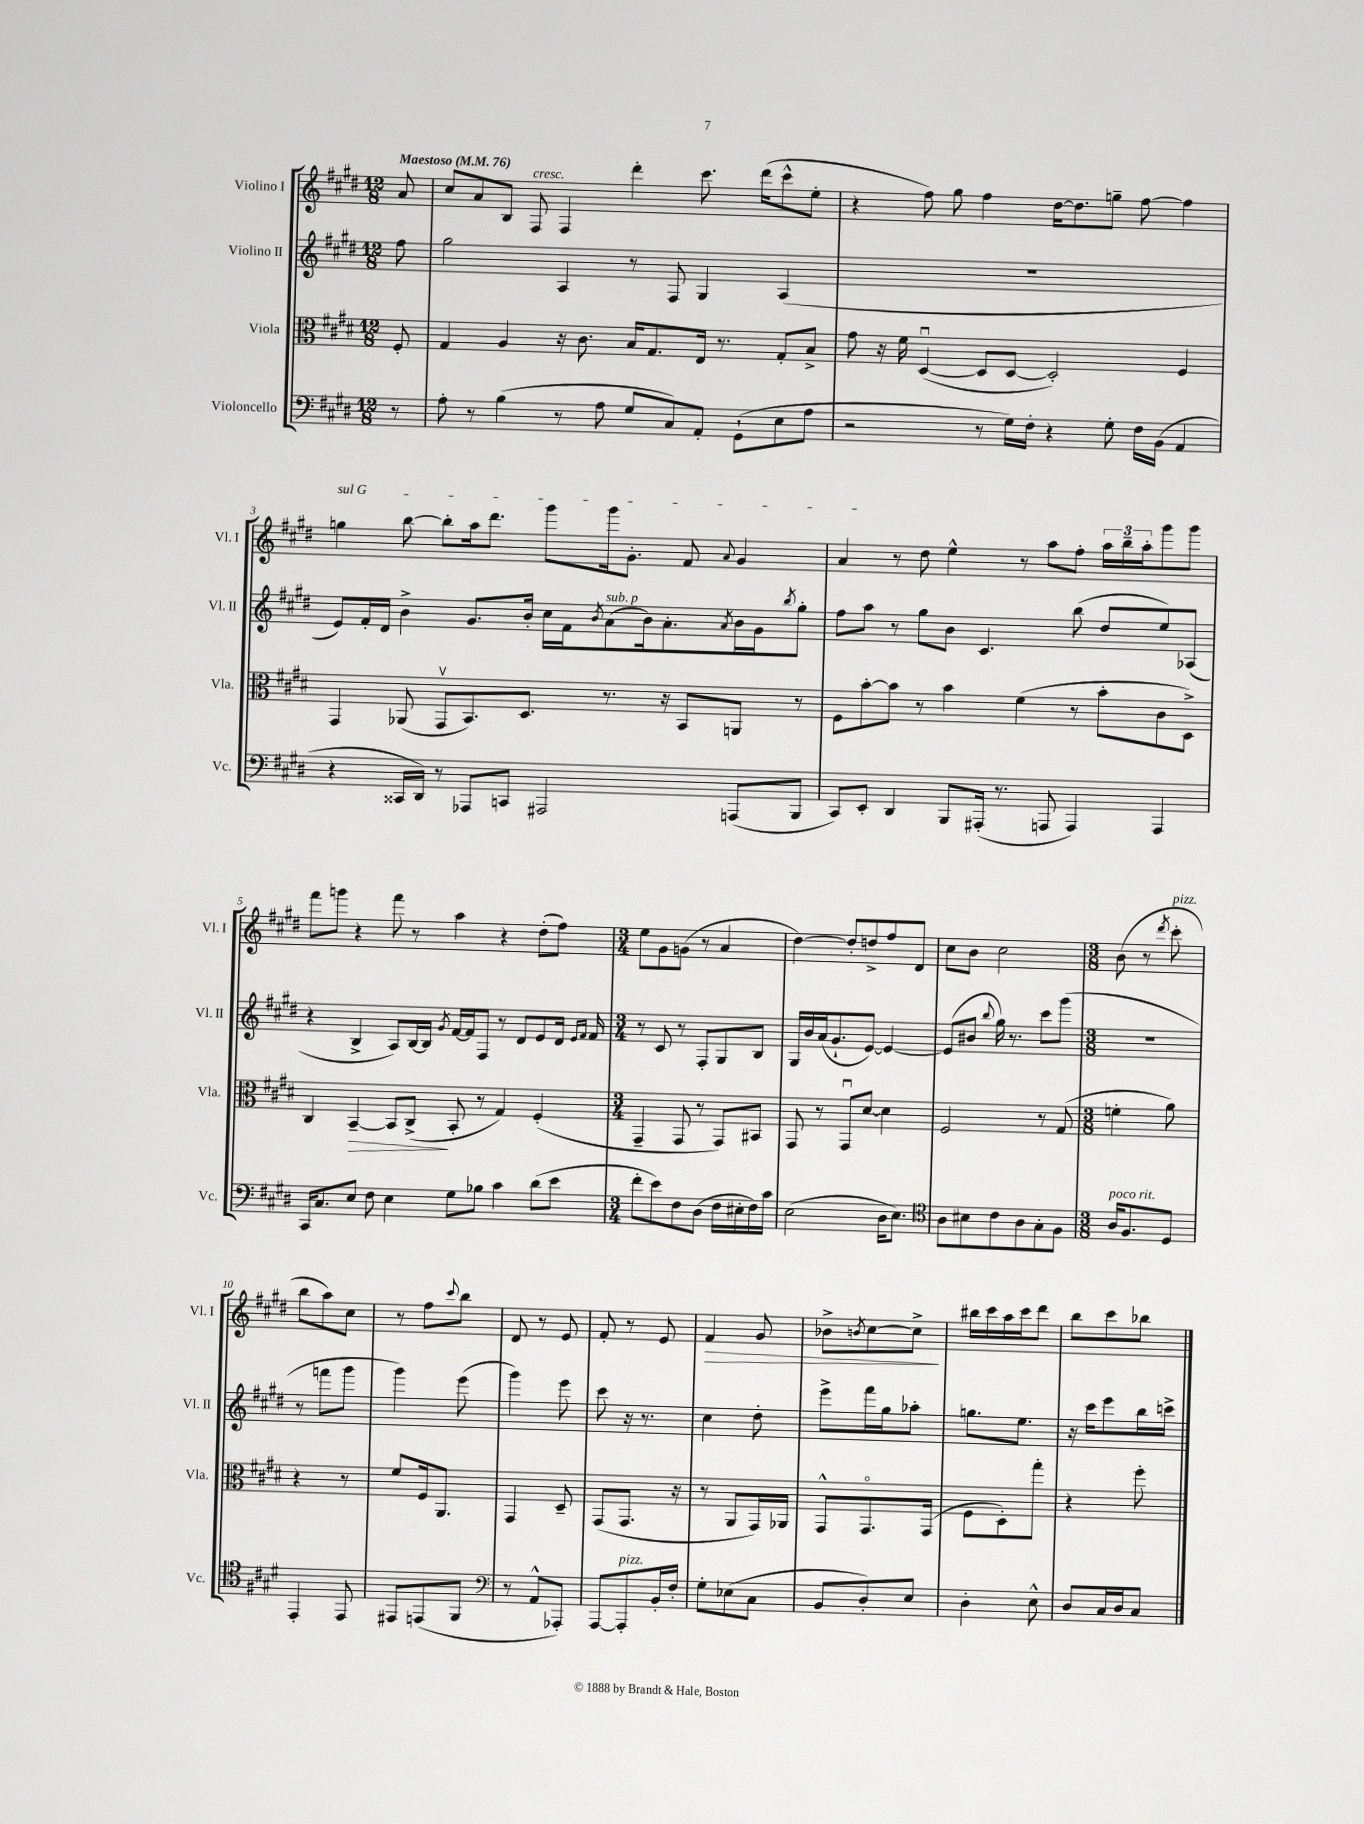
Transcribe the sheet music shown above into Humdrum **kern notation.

**kern	**kern	**kern	**kern
*staff4	*staff3	*staff2	*staff1
*clefF4	*clefC3	*clefG2	*clefG2
*k[f#c#g#d#]	*k[f#c#g#d#]	*k[f#c#g#d#]	*k[f#c#g#d#]
*M12/8	*M12/8	*M12/8	*M12/8
*MM76	*MM76	*MM76	*MM76
8r	8F#'/	8ff#\	8a/
=	=	=	=
8A'\	4G#/	2gg#\	8cc#/L
8r	.	.	8a/
(4B\	4A/	.	8B/J
.	.	.	8F#/
8r	16r	4A/	4F#/
.	8.c#\	.	.
8A\	.	.	.
8G#/L	16B/LK	8r	4ddd#'\
.	8.G#/	.	.
8C#/)	.	8F#/	.
8AA'/J	16E/Jk	4G#/	8.ccc#\
.	8.r	.	.
(8GG#`\L	.	.	.
.	.	.	(16ddd#\LK
8E\	8G#'/L	(4A/	8ccc#^^\
8A\J	8B^/J	.	8ee'\J
=	=	=	=
2r	8g#\	1.r	4r
.	16r	.	.
.	16f#\	.	.
.	([4D#u/	.	8ff#\)
.	.	.	8gg#\
8r	8D#/]L	.	4ff#\
16G#\LL)	[8D#/J	.	.
16F#'\JJ	.	.	.
4r	2D#'/])	.	[16dd#\LK
.	.	.	8.dd#\]
8G#'\	.	.	8gg~\J
16F#\LL	.	.	[8ff#\
(16BB\JJ	.	.	.
4AA/	4F#/	.	4ff#\]
=	=	=	=
4r	4GG#/	8e/L)	4gg\
.	.	16f#'/L	.
.	.	16d#/JJ	.
16CC##/LL	(8AA-/	4b^\	[8bb\
16DD#/JJ)	.	.	.
8r	8GG#v/L	.	8bb'\]L
8AAA-/L	8.BB/)	8.g#/L	16aa\k
.	.	.	8.ddd#\J
8CC/J	.	.	.
.	8.D#/J	16b'/Jk	.
2AAA#/	.	16cc#\LL	8ggg#\L
.	.	16f#\J	.
.	.	8qb/	.
.	8.r	(8a\	16ggg#\k
.	.	.	8.g#'\J
.	.	16b\k)	.
.	16r	8.a'\	.
.	8BB/L	.	8f#/
.	.	8qa/	8qqa/
(8AAA/L	8AA/J	16b\L	4g#/
.	.	16g#\J	.
.	.	8qbb/	.
8BBB/J	8r	8gg#'\J	.
=	=	=	=
8CC#/L)	8F#\L	8ff#\L	4a/
8EE'/J	[8b'\	8aa\J	.
4DD#/	8b\]J	8r	8r
.	8r	8gg#\L	8dd#\
8BBB/L	4b\	8b\J	4ee^^\
(16AAA#'/Jk	.	4.c#/	.
8.r	.	.	.
.	(4f#\	.	8r
8AAA/	.	.	8aa\L
4AAA/)	8r	(8bb\	8ff#'\J
.	8b'\L	8dd#/L	24aa\LL
.	.	.	24bb~\
.	.	.	24aa'\J
4AAA/	8c#\	8ee/)	8ggg#\
.	8D#^\J)	(8A-/J	8ggg#\J
=	=	=	=
16CC#/LK	4C#/	4r	8fff#\L
8.C#/	.	.	.
.	.	.	8ggg\J
8E/J	[4BB~/	4B^/	4r
8F#\	.	.	.
4E\	8BB/]L	8A/L)	8fff#\
.	(8C#^/J	[16B/L	8r
.	.	16B/]JJ	.
.	.	8qg#/	.
8G#\L	8BB'/	[16f#/LL	4aa\
.	.	16f#/]J	.
8B-\J	8r	8F#/J	.
4c#\	4G#/)	8r	4r
.	.	8d#/L	.
(8d#\L	(4F#'/	8e/	(8dd#'\L
8e\J	.	16d#/Jk	8ff#\J)
.	.	16qqe/LL	.
.	.	16qqf#/JJ	.
.	.	16f#/	.
=	=	=	=
*M3/4	*M3/4	*M3/4	*M3/4
8f#'\L	4GG#~/	8r	8ee\L
8e\)	.	8c#/	8g#\
8F#\	8GG#/	8r	(8g\J
(8D#\J	8r	8F#'/L	8r
16F#\LL	8GG#/L)	8G#/	4a/
16E#'\	.	.	.
16F#\)	8BB#/J	8B/J	.
16c#\JJ	.	.	.
=	=	=	=
(2E\	8GG#/	16G#/LL	[4dd#\)
.	.	16b/	.
.	8r	(16a/J	.
.	.	8.g#`/	.
.	8GG#u/L	.	8dd#'/]L
.	[8d#/J	[8e/J)	8dd^/
16D#\LK	4d#\]	4e/_	8ff#/
8.E\J)	.	.	.
.	.	.	8d#/J
=	=	=	=
*clefC4	*	*	*
8A\L	2F#/	(8e/]L	8cc#\L
8B#\	.	8b#/J	8b\J
.	.	8qqbb/	.
8c#\	.	16gg#\)	2cc#\
.	.	8.r	.
8A\	.	.	.
8G#'\	8r	8ccc#\L	.
8F#\J	(8G#/	(8ggg#\J	.
=	=	=	=
*M3/8	*M3/8	*M3/8	*M3/8
16A/LK	4f'\	4.r	(8b\
8.F#/	.	.	.
.	.	.	8r
.	.	.	8qddd#/
8D#/J	8a\)	.	8ccc#'\
=	=	=	=
4EE'/	4r	8r	8bb\L
.	.	8fff\L	8aa\)
8EE/	8r	8ggg#\J	8cc#\J
=	=	=	=
8EE#/L	8f#/L	4ggg#\)	8r
(8EE/	16F#/k	.	8ff#\L
.	8.AA/J	.	.
.	.	.	8qqccc#/
8FF#/J	.	(8eee\	8bb\J
=	=	=	=
*clefF4	*	*	*
8r	4GG#/	4ggg#\)	8d#/
8AA^^/L	.	.	8r
8AAA-'/J)	8D#~/	8eee\	8e/
=	=	=	=
[8AAA/L	(8GG#/L	8ccc#\	8f#'/
8AAA'/]	8.GG#/J	16r	8r
.	.	8.r	.
16BB'/L	.	.	8e/
16F#'/JJ	16r	.	.
=	=	=	=
8G#'\L	8r	4cc#\	4f#/
(8E-\	8AA/L	.	.
8C#\J	16GG#/L)	8dd#'\	8g#/
.	16AA-/JJ	.	.
=	=	=	=
8BB/L	8GG#^^/L	8eee^\L	8b-^\L
.	.	.	8qb/
8D#'/)	8.GG#o/	16fff#\L	[8cc#\
.	.	16gg#\J	.
8E/J	.	8aa-'\J	8cc#^\]J
.	(16GG#/Jk	.	.
=	=	=	=
4D#'\	8F#\L	8.gg\L	16bb#\LL
.	.	.	16ccc#\
.	8D#'\)	.	16aa\
.	.	8.ee\J	16ccc#\J
8E^^\	8gg#'\J	.	8ddd#\J
=	=	=	=
8D#/L	4r	16r	8bb\L
.	.	16ccc#\LK	.
16C#/L	.	8eee\	8ccc#\
16D#/J	.	.	.
8C#/J	8ff#'\	16bb\L	8bb-\J
.	.	16ccc^\JJ	.
==	==	==	==
*-	*-	*-	*-
